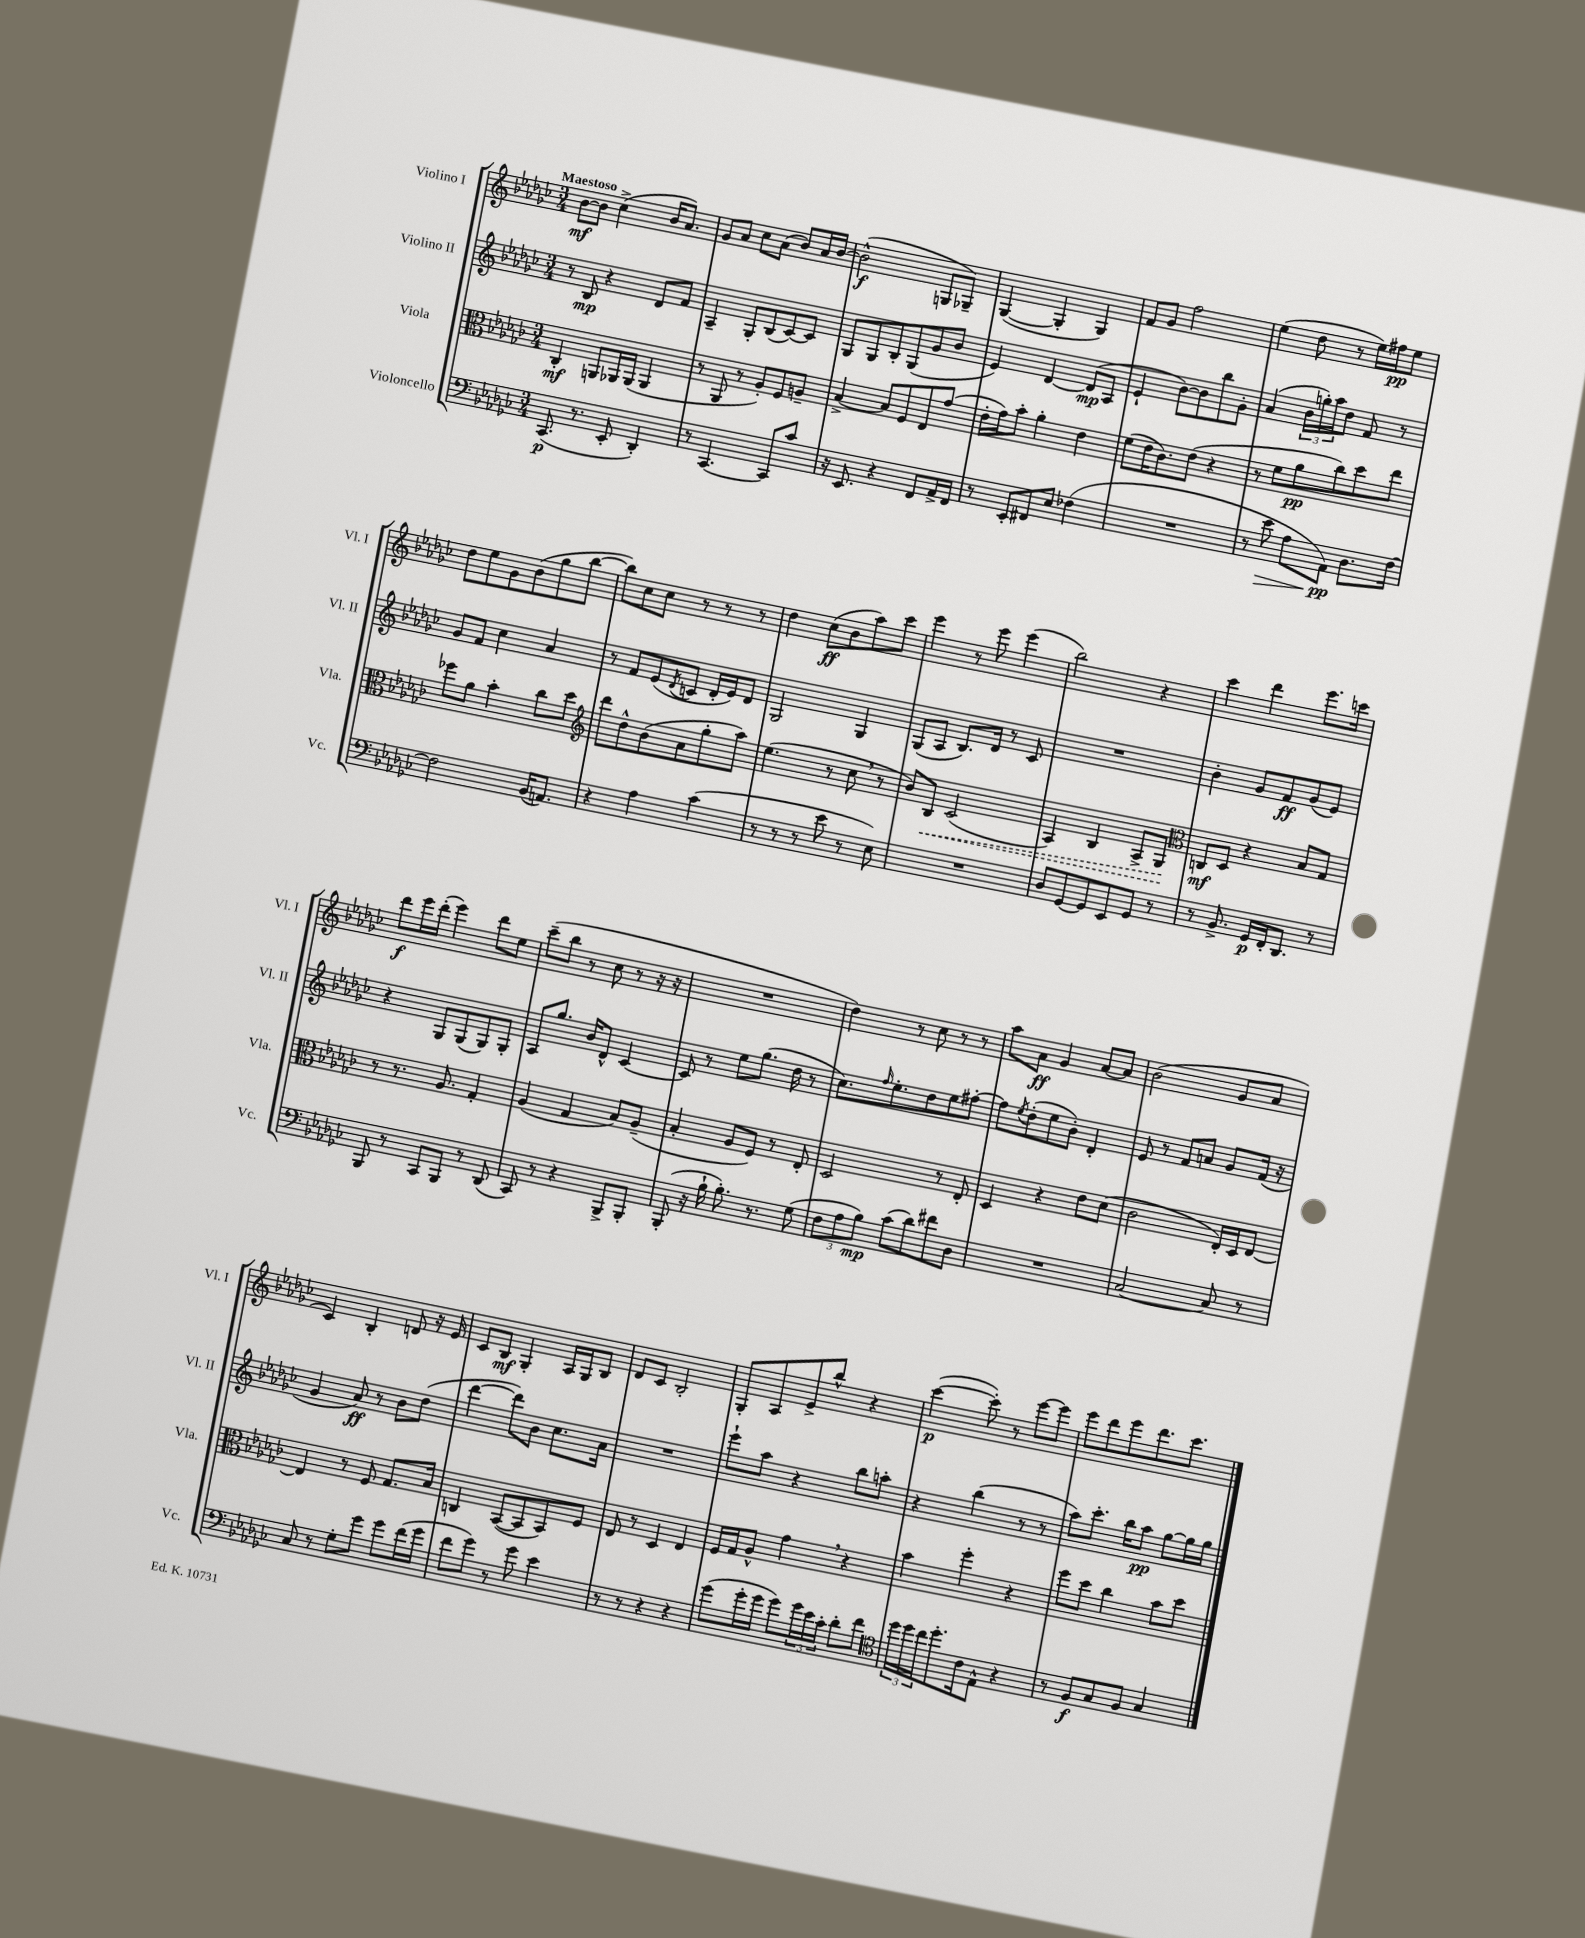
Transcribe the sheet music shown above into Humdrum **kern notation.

**kern	**dynam	**kern	**dynam	**kern	**dynam	**kern	**dynam
*part4	*part4	*part3	*part3	*part2	*part2	*part1	*part1
*staff4	*staff4	*staff3	*staff3	*staff2	*staff2	*staff1	*staff1
*I"Violoncello	*	*I"Viola	*	*I"Violino II	*	*I"Violino I	*
*I'Vc.	*	*I'Vla.	*	*I'Vl. II	*	*I'Vl. I	*
*clefF4	*	*clefC3	*	*clefG2	*	*clefG2	*
*k[b-e-a-d-g-c-]	*	*k[b-e-a-d-g-c-]	*	*k[b-e-a-d-g-c-]	*	*k[b-e-a-d-g-c-]	*
*M3/4	*	*M3/4	*	*M3/4	*	*M3/4	*
=1	=1	=1	=1	=1	=1	=1	=1
!	!	!	!	!	!	!LO:TX:a:B:t=Maestoso	!
(8.CC-/	p	4C-'/	mf	8r	.	[8b-\L	mf
.	.	.	.	8B-/	mp	8b-\J]	.
8.r	.	.	.	.	.	.	.
.	.	8AAn/L	.	4r	.	(4cc-^\	.
8EE-'/	.	16AA-X/L	.	.	.	.	.
.	.	(16AA-/JJ	.	.	.	.	.
4DD-'/)	.	4AA-/	.	8d-/L	.	16b-/KL	.
.	.	.	.	.	.	8.a-/J)	.
.	.	.	.	8f/J	.	.	.
=2	=2	=2	=2	=2	=2	=2	=2
8r	.	8r	.	4A-~/	.	8g-/L	.
[4.CC-/	.	8AA-/	.	.	.	8a-/J	.
.	.	8r	.	8G-'/L	.	8cc-\L	.
.	.	8A-'/L)	.	(8B-/	.	(8a-\J	.
8CC-/L]	.	8F/	.	[8c-/)	.	8b-/L)	.
8c-/J	.	8An~/J	.	8c-/J]	.	16a-/L	.
.	.	.	.	.	.	[16b-/JJ	.
=3	=3	=3	=3	=3	=3	=3	=3
16r	.	[4B-^/	.	8G-/L	.	(2b-^^\]	f
8.EE-/	.	.	.	.	.	.	.
.	.	.	.	8G-/	.	.	.
4r	.	8B-/L]	.	8B-'/	.	.	.
.	.	8F/	.	(8G-/	.	.	.
8FF/L	.	8E-/	.	8g-/	.	8Gn/L	.
16AA-^/L	.	(8g-/J	.	8b-/J	.	8G-X~/J)	.
16FF/JJ	.	.	.	.	.	.	.
=4	=4	=4	=4	=4	=4	=4	=4
8r	.	16e-'\LL	.	4e-/)	.	([4G-/	.
.	.	16g-\J)	.	.	.	.	.
8EE-'/L	.	8b-'\J	.	.	.	.	.
8FF#X/	.	4a-'\	.	[4d-/	.	4G-'/]	.
8E-/J	.	.	.	.	.	.	.
(4F-X\	.	4e-\	.	(8d-/L]	mp	4G-/)	.
.	.	.	.	8A-/J	.	.	.
=5	=5	=5	=5	=5	=5	=5	=5
2.r	.	(8f\L	.	4e-`/	.	8f/L	.
.	.	16e-\K	.	.	.	8g-/J	.
.	.	8.c-\)	.	.	.	.	.
.	.	.	.	[8b-\L)	.	2ff\	.
.	.	(8e-\J	.	8b-\]	.	.	.
.	.	4r	.	8bb-\	.	.	.
.	.	.	.	8g-'\J	.	.	.
=6	=6	=6	=6	=6	=6	=6	=6
8r	.	8r	.	(4a-/	.	(4ee-\	.
!	!LO:HP:b	!	!	!	!	!	!
8e-\	>	8f\L	.	.	.	.	.
8A-\L	.	8a-\	pp	24b-\LL	.	8dd-\	.
.	.	.	.	24ggn'\)	.	.	.
.	.	.	.	24aa-\J	.	.	.
8AA-\J)	pp	8cc-\)	.	8dd-\J	.	8r	.
8.D-\L	]	8dd-\	.	8f/	.	16ee-\LL)	.
.	.	.	.	.	.	16ff#X\J	pp
.	.	8ee-\J	.	8r	.	8ee-\J	.
[16F\Jk	.	.	.	.	.	.	.
!!LO:LB:g=z
=7	=7	=7	=7	=7	=7	=7	=7
2F\]	.	8ff-X\L	.	8g-/L	.	8dd-\L	.
.	.	8a-\J	.	8f/J	.	8ee-\	.
.	.	4b-'\	.	4cc-\	.	8g-\	.
.	.	.	.	.	.	(8b-\	.
(16BB-/KL	.	8cc-\L	.	4a-/	.	8gg-\	.
8.AAn/J)	.	.	.	.	.	.	.
.	.	8dd-\J	.	.	.	[8bb-\J	.
=8	=8	=8	=8	=8	=8	=8	=8
*	*	*clefG2	*	*	*	*	*
4r	.	8ddd-\L	.	8r	.	8bb-\L])	.
.	.	8dd-^^\	.	8f/L	.	8cc-\	.
4A-\	.	(8b-\	.	(8e-/	.	8cc-\J	.
.	.	.	.	8qd-/	.	.	.
.	.	8a-\	.	8cn/J	.	8r	.
(4c-\	.	8gg-'\	.	16d-'/LL	.	8r	.
.	.	.	.	16e-/J)	.	.	.
.	.	8aa-\J)	.	8d-/J	.	8r	.
=9	=9	=9	=9	=9	=9	=9	=9
8r	.	(4.ee-\	.	2G-/	.	4dd-\	.
8r	.	.	.	.	.	.	.
8r	.	.	.	.	.	(8cc-\L	ff
8e-\	.	8r	.	.	.	8b-\	.
8r	.	8cc-,\	.	4G-/	.	8aa-\)	.
8E-\)	.	8r	.	.	.	8ccc-\J	.
=10	=10	=10	=10	=10	=10	=10	=10
2.r	.	8b-/L)	.	(8G-/L	.	4eee-\	.
!	!	!	!LO:HP:b	!	!	!	!
.	.	8B-/J	<	8A-/J	.	.	.
.	.	(2c-/	.	8.B-/L)	.	8r	.
.	.	.	.	.	.	8eee-\	.
.	.	.	.	16d-/Jk	.	.	.
.	.	.	.	8r	.	(4eee-\	.
.	.	.	.	8c-/	.	.	.
=11	=11	=11	=11	=11	=11	=11	=11
8D-/L	.	4A-/)	.	2.r	.	2bb-\)	.
[8GG-/	.	.	.	.	.	.	.
8GG-/]	.	4B-/	.	.	.	.	.
8EE-/	.	.	.	.	.	.	.
8GG-/J	.	8A-^/L	.	.	.	4r	.
8r	.	8G-/J	.	.	.	.	.
.	.	.	[	.	.	.	.
=12	=12	=12	=12	=12	=12	=12	=12
*	*	*clefC3	*	*	*	*	*
8r	.	8Cn/L	mf	4b-'\	.	4ccc-\	.
8.BB-^/	.	8D-/J	.	.	.	.	.
.	.	4r	.	8g-/L	.	4ddd-\	.
16GG-/LL	p	.	.	.	.	.	.
16FF'/J	.	.	.	8f/	ff	.	.
8.DD-/J	.	.	.	.	.	.	.
.	.	8B-/L	.	(8g-/	.	8.eee-\L	.
8r	.	8G-/J	.	8e-/J)	.	.	.
.	.	.	.	.	.	16cccn\Jk	.
!!LO:LB:g=z
=13	=13	=13	=13	=13	=13	=13	=13
8BBB-/	.	8r	.	4r	.	8ddd-\L	f
8r	.	8.r	.	.	.	16eee-\L	.
.	.	.	.	.	.	(16ddd-'\JJ	.
8CC-/L	.	.	.	8G-/L	.	4eee-\)	.
.	.	8.A-/	.	.	.	.	.
8BBB-/J	.	.	.	(8G-/	.	.	.
8r	.	4G-'/	.	8G-/)	.	8ddd-\L	.
(8DD-/	.	.	.	8G-'/J	.	8ee-\J	.
=14	=14	=14	=14	=14	=14	=14	=14
8CC-/)	.	(4A-/	.	8A-/L	.	(8ccc-~\L	.
8r	.	.	.	8.gg-/J	.	8bb-\J	.
4r	.	4G-/	.	.	.	8r	.
.	.	.	.	16b-/KL	.	.	.
.	.	.	.	8d-^^/J	.	8cc-\	.
8BBB-^/L	.	8B-/L)	.	[4c-/	.	8r	.
8BBB-'/J	.	(8A-~/J	.	.	.	16r	.
.	.	.	.	.	.	16r	.
=15	=15	=15	=15	=15	=15	=15	=15
(8BBB-'/	.	4B-'/	.	8c-/]	.	2.r	.
16r	.	.	.	8r	.	.	.
16B-`\	.	.	.	.	.	.	.
8.B-'\)	.	8A-/L	.	8ee-\L	.	.	.
.	.	8F/J)	.	(8.gg-\J	.	.	.
8.r	.	.	.	.	.	.	.
.	.	8r	.	.	.	.	.
.	.	.	.	16dd-\	.	.	.
(8G-\	.	8E-'/	.	8r	.	.	.
=16	=16	=16	=16	=16	=16	=16	=16
12F\L	.	2D-/	.	8.cc-\L)	.	4dd-\)	.
12A-\	.	.	.	.	.	.	.
12B-\J)	mp	.	.	.	.	.	.
.	.	.	.	16qqff/	.	.	.
.	.	.	.	8.ee-'\	.	.	.
(8c-\L	.	.	.	.	.	8r	.
8d-\)	.	.	.	8dd-\	.	8cc-\	.
8f#X\	.	8r	.	8ee-\	.	8r	.
8D-\J	.	8E-'/	.	[8ff#X'\J	.	8r	.
=17	=17	=17	=17	=17	=17	=17	=17
2.r	.	4D-/	.	8ff#\L]	.	8aa-\L	.
.	.	.	.	8qee-/	.	.	.
.	.	.	.	(8dd-'\	.	8a-\J	ff
.	.	4r	.	8ee-\	.	4g-/	.
.	.	.	.	8b-'\J)	.	.	.
.	.	8e-\L	.	4d-'/	.	[8a-/L	.
.	.	(8d-\J	.	.	.	8a-/J]	.
=18	=18	=18	=18	=18	=18	=18	=18
[2C-/	.	2c-\	.	8e-/	.	(2b-\	.
.	.	.	.	8r	.	.	.
.	.	.	.	8f/L	.	.	.
.	.	.	.	8an/J	.	.	.
8C-/]	.	16E-'/LL)	.	8g-/L	.	8g-/L	.
.	.	16D-/J	.	.	.	.	.
8r	.	[8E-/J	.	(16f/Jk	.	8a-/J	.
.	.	.	.	16r	.	.	.
!!LO:LB:g=z
=19	=19	=19	=19	=19	=19	=19	=19
8C-/	.	4E-/]	.	4g-/	.	4c-/)	.
8r	.	.	.	.	.	.	.
8G-'\L	.	8r	.	8a-/)	ff	4B-'/	.
8g-\J	.	8F/	.	8r	.	.	.
8g-\L	.	8.G-/L	.	8b-\L	.	8dn/	.
(16f\L	.	.	.	(8dd-\J	.	16r	.
16g-\JJ	.	16B-/Jk	.	.	.	16e-/	.
=20	=20	=20	=20	=20	=20	=20	=20
8f\L	.	4Cn/	.	[4ddd-\	.	8c-/L	.
8g-\J)	.	.	.	.	.	8B-/J	mf
8r	.	([8BB-/L	.	8ddd-\L])	.	4G-'/	.
8g-\	.	8BB-/]	.	8b-\J	.	.	.
4e-\	.	8BB-/)	.	8.cc-\L	.	16A-/LL	.
.	.	.	.	.	.	16G-/J	.
.	.	8F/J	.	.	.	8B-/J	.
.	.	.	.	16a-\Jk	.	.	.
=21	=21	=21	=21	=21	=21	=21	=21
8r	.	8E-/	.	2.r	.	8d-/L	.
8r	.	8r	.	.	.	8c-/J	.
4r	.	4D-/	.	.	.	2B-'/	.
4r	.	4E-/	.	.	.	.	.
=22	=22	=22	=22	=22	=22	=22	=22
(8g-\L	.	16F/LL	.	8eee-`\L	.	8G-'/L	.
.	.	16G-/J	.	.	.	.	.
16g-'\L	.	8A-^^/J	.	8aa-\J	.	8A-/	.
16g-\JJ	.	.	.	.	.	.	.
8g-\L)	.	4g-,\	.	4r	.	8e-^/	.
24g-\L	.	.	.	.	.	8bb-^^/J	.
24e-\	.	.	.	.	.	.	.
24c-'\JJ	.	.	.	.	.	.	.
8d-'\L	.	4r	.	8bb-\L	.	4r	.
8f\J	.	.	.	8aan'\J	.	.	.
=23	=23	=23	=23	=23	=23	=23	=23
*clefC4	*	*	*	*	*	*	*
24dd-\LL	.	4b-\	.	4r	.	([4ccc-\	p
24dd-\	.	.	.	.	.	.	.
24cc-\J	.	.	.	.	.	.	.
8.dd-'\	.	.	.	.	.	.	.
.	.	4ff'\	.	(4bb-\	.	8ccc-'\])	.
16c-\k	.	.	.	.	.	.	.
8E-^^\J	.	.	.	.	.	8r	.
4r	.	4r	.	8r	.	[8eee-\L	.
.	.	.	.	8r	.	8eee-\J]	.
=24	=24	=24	=24	=24	=24	=24	=24
8r	.	8ff\L	.	8aa-\L)	.	8eee-\L	.
8F/L	f	8dd-\J	.	8.ccc-'\J	.	8ddd-\	.
8G-/	.	4cc-\	.	.	.	8eee-\	.
.	.	.	.	16bb-\KL	.	.	.
8F/J	.	.	.	8aa-\J	pp	8.ddd-\	.
4G-/	.	8b-\L	.	[8gg-\L	.	.	.
.	.	.	.	.	.	8.ccc-\J	.
.	.	8dd-\J	.	16gg-\L]	.	.	.
.	.	.	.	16gg-\JJ	.	.	.
==	==	==	==	==	==	==	==
*-	*-	*-	*-	*-	*-	*-	*-
